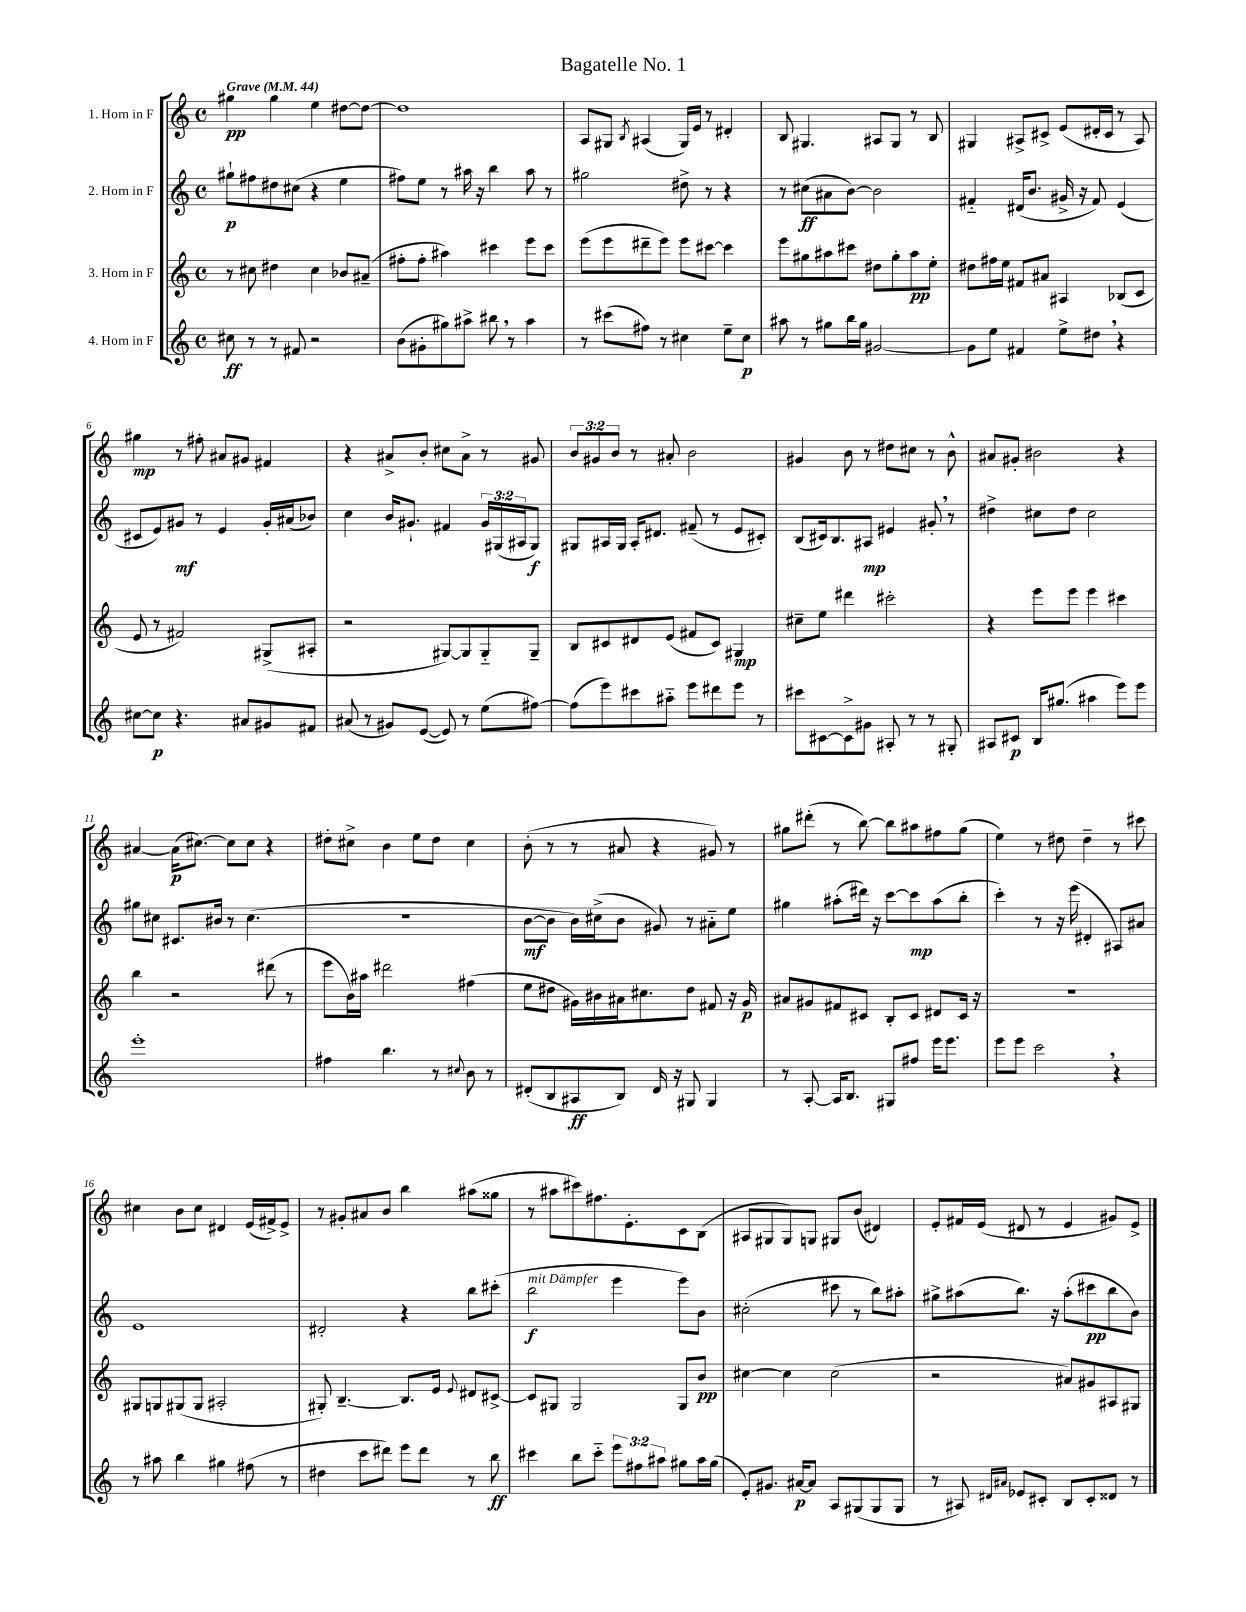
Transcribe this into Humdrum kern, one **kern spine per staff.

**kern	**kern	**kern	**kern
*staff4	*staff3	*staff2	*staff1
*clefG2	*clefG2	*clefG2	*clefG2
*k[]	*k[]	*k[]	*k[]
*M4/4	*M4/4	*M4/4	*M4/4
*met(c)	*met(c)	*met(c)	*met(c)
*MM44	*MM44	*MM44	*MM44
8cc#	8r	8gg#`	4gg#
8r	8cc#	8ff#	.
8r	4dd#	8dd#	4gg#
8f#	.	(8cc#	.
2r	4cc#	4r	4ee
.	8b-	4ee	[8dd#
.	(8a#~	.	8dd#_
=	=	=	=
(8b	8ff#'	8ff#)	1dd#]
8g#'	8ff#'	8ee	.
8gg#)	4aa#)	8r	.
8aa#^	.	16aa#	.
.	.	16r	.
8bb#	4ccc#	4bb	.
8r	.	.	.
4aa#	8eee	8aa#	.
.	8ccc#	8r	.
=	=	=	=
8r	(8eee	2gg#	8A
(8ccc#	8eee	.	8G#
.	.	.	8qB
8ff#)	8ddd#~	.	(4A#
8r	8eee)	.	.
4cc#	8eee	8dd#^	16G#)
.	.	.	16e
.	[8ccc#	8r	8r
8ee~	4ccc#]	4r	4d#'
8cc#	.	.	.
=	=	=	=
8aa#	8eee	8r	8B
8r	8gg#	(8cc#	4.G#
8gg#	8aa#	8a#	.
16bb	8ccc#	[8b)	.
16gg#	.	.	.
[2g#	8dd#	2b]	8A#
.	8gg#'	.	8G#
.	8aa#	.	8r
.	8ee'	.	8B
=	=	=	=
8g#]	8dd#	4f#'~	4G#
8ee	16ff#	.	.
.	16ee	.	.
4f#	8f#	(16d#	8A#^
.	.	8.b	.
.	8a#	.	8c#^
8ee^	4A#	16g#^	(8e
.	.	16r	.
8dd#	.	8f#)	16d#'
.	.	.	16c#
4r	(8B-	(4e	8r
.	8c	.	8A#)
=	=	=	=
[8cc#	8e	8c#	4gg#
8cc#]	8r	8e)	.
4.r	2f#)	8g#	8r
.	.	8r	8ff#'
.	.	4e	8a#
8a#	.	.	8g#
8g#	(8G#^	16g#'	4f#
.	.	(16a#	.
8f#	8A#'	8b-)	.
=	=	=	=
(8a#	2r	4cc	4r
8r	.	.	.
8g#)	.	16b	8a#^
.	.	8.g#`	.
([8e	.	.	8b'
8e])	[8G#)	4f#	8cc#
8r	8G#]	.	8a#^
(8ee	8G#'~	24g#	8r
.	.	(24G#	.
.	.	24A#	.
[8ff#)	8G#~	8G#)	8g#
=	=	=	=
(8ff#]	8B	8G#	12b
.	.	.	12g#
8eee)	8c#	16A#	.
.	.	.	12b
.	.	16G#	.
8ccc#	8d#	16A#'	8r
.	.	8.d#	.
8aa#'~	(8e	.	8a#'
8eee	8f#	(8f#~	2b
8ddd#	8c#)	8r	.
8eee	4G#	8e	.
8r	.	8c#')	.
=	=	=	=
8ccc#	8cc#~	(8B	4g#
[8c#	8ee	16c#)	.
.	.	8.B	.
8c#^]	4ddd#	.	8b
8g#	.	8A#	8r
8A#'	2ccc#'	4e#	8dd#
8r	.	.	8cc#
8r	.	8g#'	8r
8G#'	.	8r	8b^^
=	=	=	=
8A#	4r	4dd#^	8a#
8c#	.	.	8g#'
16B	8eee	8cc#	2b#
(8.gg#	.	.	.
.	8eee	8dd#	.
4aa#	4eee	2cc#	.
8eee)	4ccc#	.	4r
8eee	.	.	.
=	=	=	=
1eee'	4bb	8gg#	[4a#
.	.	8cc#	.
.	2r	8.c#	(16a#]
.	.	.	[8.cc#)
.	.	16b#	.
.	.	8r	8cc#]
.	.	(4.cc#	8cc#
.	(8ddd#	.	4r
.	8r	.	.
=	=	=	=
4ff#	8eee	1r	8dd#'
.	16b)	.	8cc#^
.	16aa#	.	.
4.bb	2ddd#	.	4b
.	.	.	8ee
8r	.	.	8dd#
8qqcc#	.	.	.
8b	(4ff#	.	4cc#
8r	.	.	.
=	=	=	=
(8d#'	8ee	[8b	(8b'
8B	8dd#	8b]	8r
8A#	16g#)	16b)	8r
.	16b#	(16cc#^	.
8B)	16a#	8b	8a#
.	8.cc#	.	.
16d#	.	8g#)	4r
16r	.	.	.
8G#	8dd#	8r	.
4G#	8f#	8a#'~	8g#)
.	16r	8ee	8r
.	16g#	.	.
=	=	=	=
8r	8a#	4gg#	8gg#
[8A'	8g#	.	(8ddd#'
16A]	8f#	(8aa#'	8r
8.B	.	.	.
.	8c#	16ddd#)	[8bb)
.	.	16r	.
8G#	8B'	[8ccc	8bb]
8ff#	8c#	8ccc]	8aa#
16eee	8d#	(8aa#	8ff#
8.eee	.	.	.
.	16c#	8bb'	(8gg#
.	16r	.	.
=	=	=	=
8eee	1r	4ccc')	4ee)
8eee	.	.	.
2ccc	.	8r	8r
.	.	16r	8dd#
.	.	(16eee	.
.	.	4d#'	4dd#~
4r	.	8A#)	8r
.	.	8a#	8ccc#
=	=	=	=
8r	8G#	1e	4cc#
8aa#	8G	.	.
4bb	(8G#	.	8b
.	8G#	.	8cc#
4gg#	2A#'	.	4d#
(8ff#	.	.	(16e
.	.	.	16f#^)
8r	.	.	8e^
=	=	=	=
4dd#	8G#')	2d#'	8r
.	[4.B~	.	8g#'
8ccc	.	.	8a#
8ddd#)	.	.	8b
8eee	8.B]	4r	4bb
8ddd#	.	.	.
.	16e	.	.
.	8qqe	.	.
8r	8d#	8bb	(8aa#
8bb	[8c#^	(8ccc#'	8gg##
=	=	=	=
4ccc#	8c#]	2bb	8r
.	8G#	.	8aa#
8bb	2G#	.	8ccc#)
8ccc#'~	.	.	8.ff#
12eee	.	4eee	.
.	.	.	8.e'
12ff#	.	.	.
12aa#	.	.	.
8gg#	8G#	8eee)	8c
16aa#	8b	8b	(8B
(16gg#	.	.	.
=	=	=	=
8e')	[4cc#	(2cc#'	8A#
8.g#	.	.	8G#
.	4cc#]	.	8G#)
[16a#	.	.	.
8a#]	.	.	8G
8A	(2cc#	8ccc#	8G#
(8G#	.	8r	(8b
8G#	.	8bb)	4d#)
8G#	.	8aa#'	.
=	=	=	=
8r	2r	8gg#^	8e'
8A#)	.	(8aa#	16f#
.	.	.	(16e
16qqd#	.	.	.
16qqa#	.	.	.
8e-	.	8.bb)	8d#
8c#'	.	.	8r
.	.	16r	.
8B	8a#)	(8aa#'	4e
8c#'	8g#	8ccc#	.
8d##	8A#	8bb	8g#)
8r	8G#	8b)	8e^
==	==	==	==
*-	*-	*-	*-
